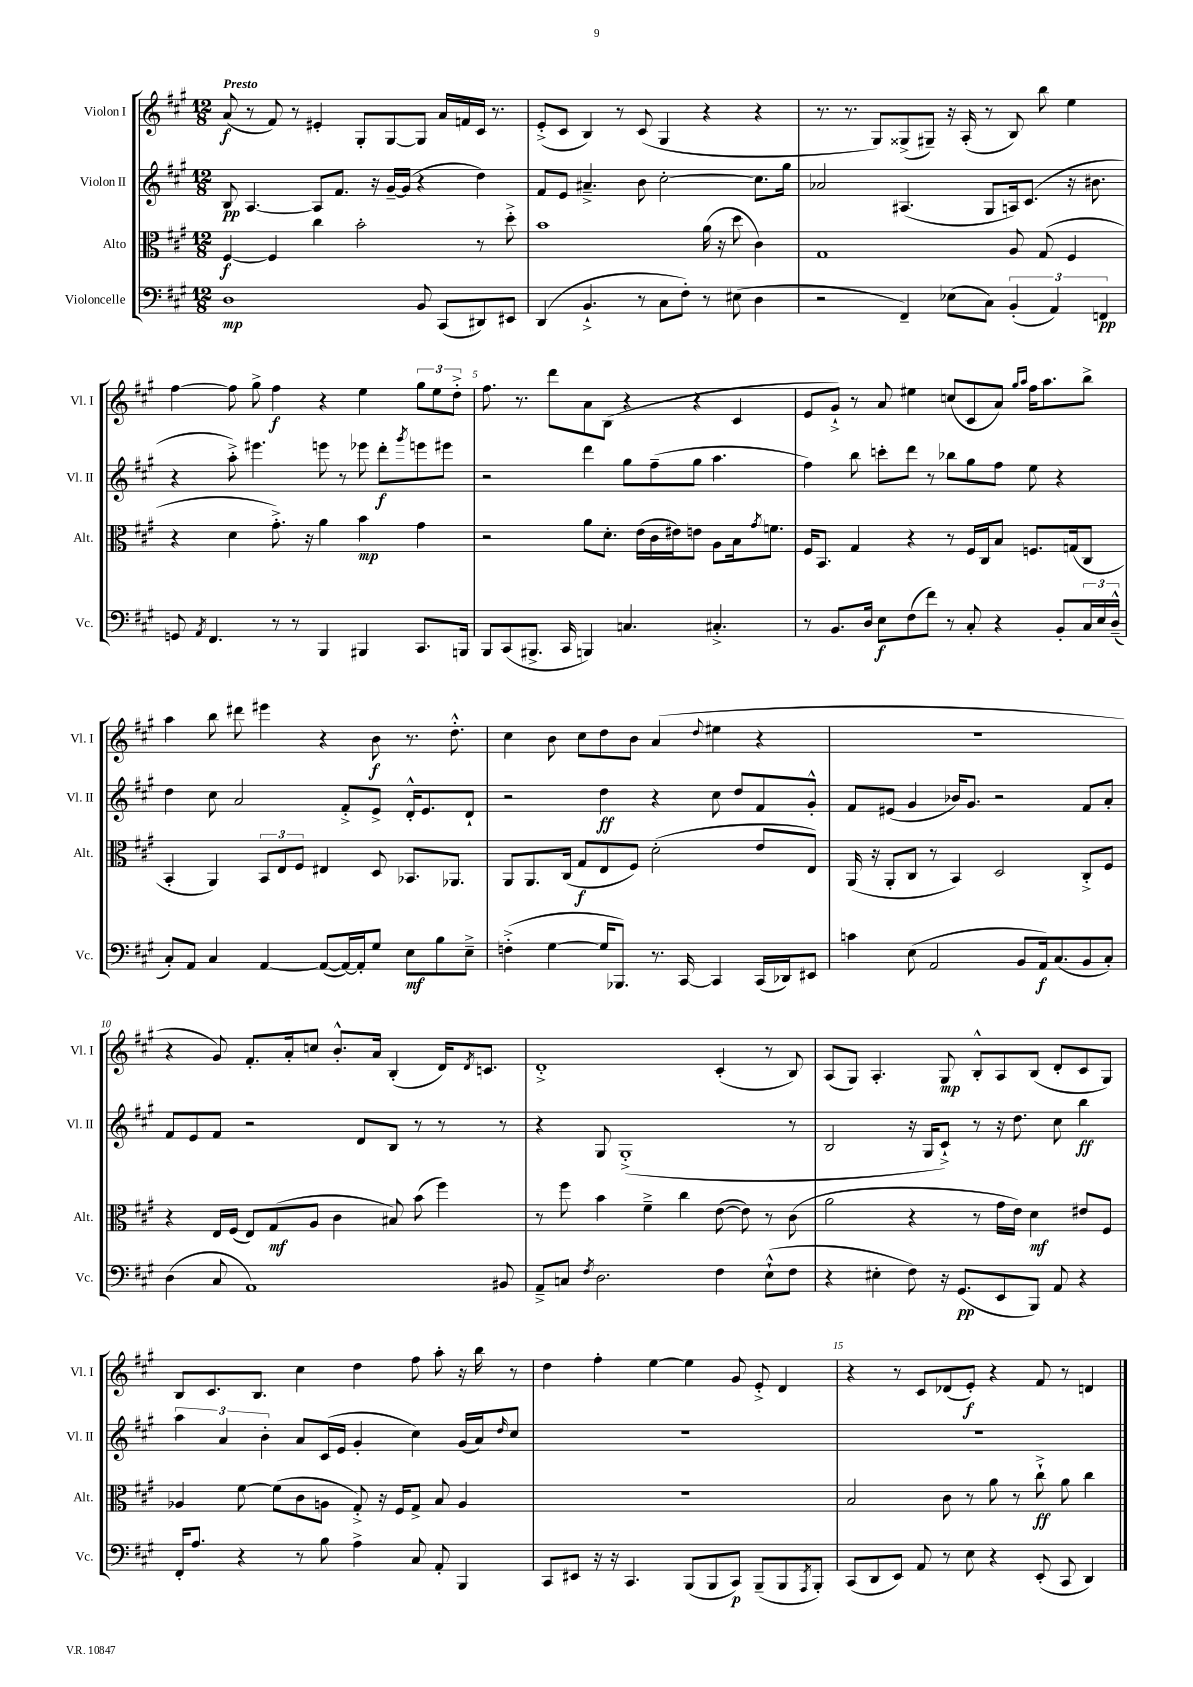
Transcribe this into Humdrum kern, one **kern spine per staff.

**kern	**dynam	**kern	**dynam	**kern	**dynam	**kern	**dynam
*part4	*part4	*part3	*part3	*part2	*part2	*part1	*part1
*staff4	*staff4	*staff3	*staff3	*staff2	*staff2	*staff1	*staff1
*I"Violoncelle	*	*I"Alto	*	*I"Violon II	*	*I"Violon I	*
*I'Vc.	*	*I'Alt.	*	*I'Vl. II	*	*I'Vl. I	*
*clefF4	*	*clefC3	*	*clefG2	*	*clefG2	*
*k[f#c#g#]	*	*k[f#c#g#]	*	*k[f#c#g#]	*	*k[f#c#g#]	*
*M12/8	*	*M12/8	*	*M12/8	*	*M12/8	*
=1	=1	=1	=1	=1	=1	=1	=1
!	!	!	!	!	!	!LO:TX:a:B:t=Presto	!
1D	mp	[4F#/	f	8B/	pp	(8a/	f
.	.	.	.	[4.A/	.	8r	.
.	.	4F#/]	.	.	.	8f#/)	.
.	.	.	.	.	.	8r	.
.	.	4cc#\	.	8A/L]	.	4e#X'/	.
.	.	.	.	8.f#/J	.	.	.
.	.	2b'\	.	.	.	8G#'/L	.
.	.	.	.	16r	.	.	.
.	.	.	.	[16g#~/LL	.	[8G#/	.
.	.	.	.	(16g#/JJ]	.	.	.
8BB/	.	.	.	4r	.	8G#/J]	.
(8CC#/L	.	.	.	.	.	16a/LL	.
.	.	.	.	.	.	16fn/	.
8DD#X/)	.	8r	.	4dd\)	.	16c#/JJ	.
.	.	.	.	.	.	8.r	.
8EE#X/J	.	8dd'^\	.	.	.	.	.
=2	=2	=2	=2	=2	=2	=2	=2
(4DD/	.	1b	.	8f#/L	.	(8e'^/L	.
.	.	.	.	8e/J	.	8c#/J	.
4.BB`^/	.	.	.	4.a#X~^/	.	4B/)	.
.	.	.	.	.	.	8r	.
8r	.	.	.	8b\	.	(8c#/	.
8C#\L	.	.	.	[2cc#'\	.	4G#/	.
8F#'\J)	.	.	.	.	.	.	.
8r	.	(16a\	.	.	.	4r	.
.	.	16r	.	.	.	.	.
(8E#X\	.	8dd\	.	.	.	.	.
4D\	.	4c#\)	.	8.cc#\L]	.	4r	.
.	.	.	.	16gg#\Jk	.	.	.
=3	=3	=3	=3	=3	=3	=3	=3
2r	.	1G#	.	2a-X/	.	8.r	.
.	.	.	.	.	.	8.r	.
.	.	.	.	.	.	8G#/L)	.
4FF#~/)	.	.	.	(4.A#X/	.	(8G##X^/	.
.	.	.	.	.	.	8G#X~/J)	.
(8E-X\L	.	.	.	.	.	16r	.
.	.	.	.	.	.	(16A'/	.
8C#\J)	.	.	.	8G#/L	.	8r	.
(6BB'/	.	8A/	.	16An/k)	.	8B/)	.
.	.	.	.	(8.c#/J	.	.	.
.	.	(8G#/	.	.	.	8bb\	.
6AA/)	.	.	.	.	.	.	.
.	.	4F#/	.	16r	.	4ee\	.
.	.	.	.	8.b#X\	.	.	.
6FFn/	pp	.	.	.	.	.	.
!!LO:LB:g=z
=4	=4	=4	=4	=4	=4	=4	=4
8GGn/	.	4r	.	4r	.	[4ff#\	.
8qAA/	.	.	.	.	.	.	.
4.FF#/	.	.	.	.	.	.	.
.	.	4d\	.	8aa'^\)	.	8ff#\]	.
.	.	.	.	4.eee#X\	.	8gg#^\	.
8r	.	8.g#'^\)	.	.	.	4ff#\	f
8r	.	.	.	.	.	.	.
.	.	16r	.	.	.	.	.
4BBB/	.	4a\	.	8eeen\	.	4r	.
.	.	.	.	8r	.	.	.
4BBB#X/	.	4b\	mp	8eee-X\	.	4ee\	.
.	.	.	.	8ddd'\L	f	.	.
.	.	.	.	8qggg#/	.	.	.
8.CC#/L	.	4g#\	.	8eeen\	.	12gg#\L	.
.	.	.	.	.	.	12ee\	.
.	.	.	.	8eee#X\J	.	.	.
.	.	.	.	.	.	12dd'^\J	.
16BBBn/Jk	.	.	.	.	.	.	.
=5	=5	=5	=5	=5	=5	=5	=5
8BBB/L	.	2r	.	2r	.	8.ff#\	.
(8CC#/	.	.	.	.	.	.	.
.	.	.	.	.	.	8.r	.
8.BBB#X^/J	.	.	.	.	.	.	.
.	.	.	.	.	.	8ddd\L	.
16CC#/	.	.	.	.	.	.	.
4BBBn/)	.	8a\L	.	4ddd\	.	8a\	.
.	.	8.d'\J	.	.	.	(8B\J	.
4.Cn/	.	.	.	8gg#\L	.	4r	.
.	.	(16e\LL	.	.	.	.	.
.	.	16c#\	.	(8ff#~\	.	.	.
.	.	16e#X\J)	.	.	.	.	.
.	.	8en\J	.	8gg#\J	.	4r	.
4.C#X'^/	.	8A\L	.	4.aa\	.	.	.
.	.	16B\k	.	.	.	4c#/	.
.	.	8qg#/	.	.	.	.	.
.	.	8.fn\J	.	.	.	.	.
=6	=6	=6	=6	=6	=6	=6	=6
8r	.	16F#/KL	.	4ff#\)	.	8e/L	.
.	.	8.BB/J	.	.	.	.	.
8.BB/L	.	.	.	.	.	8g#`^/J)	.
.	.	4G#/	.	8bb\	.	8r	.
16D/Jk	.	.	.	.	.	.	.
8E\L	f	.	.	8cccn'\L	.	8a/	.
(8F#\	.	4r	.	8ddd\J	.	4ee#X\	.
8f#\J)	.	.	.	8r	.	.	.
8r	.	8r	.	8bb-X\L	.	(8ccn/L	.
8C#'/	.	16F#/LL	.	8gg#\	.	8c#/	.
.	.	16C#/J	.	.	.	.	.
4r	.	8B/J	.	8ff#\J	.	8a/J)	.
.	.	.	.	.	.	16qqgg#/LL	.
.	.	.	.	.	.	16qqaa/JJ	.
.	.	8.Fn/L	.	8ee\	.	16ff#\KL	.
.	.	.	.	.	.	8.aa\	.
8BB'/L	.	.	.	4r	.	.	.
.	.	(16Gn/k	.	.	.	.	.
24C#/L	.	8C#/J	.	.	.	8bb^\J	.
24E/	.	.	.	.	.	.	.
(24D~^^/JJ	.	.	.	.	.	.	.
!!LO:LB:g=z
=7	=7	=7	=7	=7	=7	=7	=7
8C#'/L)	.	4BB'/	.	4dd\	.	4aa\	.
8AA/J	.	.	.	.	.	.	.
4C#/	.	4AA/)	.	8cc#\	.	8bb\	.
.	.	.	.	2a/	.	8ddd#X\	.
[4AA/	.	12BB/L	.	.	.	4eee#X\	.
.	.	12E/	.	.	.	.	.
.	.	12F#/J	.	.	.	.	.
(8AA/L_	.	4E#X/	.	.	.	4r	.
16AA/L_)	.	.	.	8f#'^/L	.	.	.
16AA'/J]	.	.	.	.	.	.	.
8G#/J	.	8D/	.	8e^/J	.	8b\	f
8E\L	mf	8.BB-X/L	.	16d'^^/KL	.	8.r	.
.	.	.	.	8.e/	.	.	.
8B\	.	.	.	.	.	.	.
.	.	8.AA-X/J	.	.	.	8.dd'^^\	.
8E~^\J	.	.	.	8d`/J	.	.	.
=8	=8	=8	=8	=8	=8	=8	=8
(4Fn'^\	.	8AA/L	.	2r	.	4cc#\	.
.	.	8.AA/	.	.	.	.	.
[4G#\	.	.	.	.	.	8b\	.
.	.	(16C#/Jk	.	.	.	.	.
.	.	8G#/L	f	.	.	8cc#\L	.
16G#/KL]	.	8E/	.	4dd\	ff	8dd\	.
8.BBB-X/J)	.	.	.	.	.	.	.
.	.	8F#/J)	.	.	.	8b\J	.
8.r	.	(2d'\	.	4r	.	(4a/	.
[16CC#/	.	.	.	.	.	.	.
.	.	.	.	.	.	8qqdd/	.
4CC#/]	.	.	.	8cc#\	.	4ee#X\	.
.	.	.	.	8dd/L	.	.	.
(16CC#/LL	.	8e/L	.	8f#/	.	4r	.
16DD-X/J)	.	.	.	.	.	.	.
8EE#X/J	.	8E/J)	.	8g#'^^/J	.	.	.
=9	=9	=9	=9	=9	=9	=9	=9
4cn\	.	(16AA/	.	8f#/L	.	1.r	.
.	.	16r	.	.	.	.	.
.	.	8AA'/L	.	(8e#X/J	.	.	.
(8E\	.	8C#/J	.	4g#/	.	.	.
2AA/	.	8r	.	.	.	.	.
.	.	4BB/)	.	16b-X/KL)	.	.	.
.	.	.	.	8.g#/J	.	.	.
.	.	2D/	.	2r	.	.	.
8BB/L	.	.	.	.	.	.	.
16AA/k)	f	.	.	.	.	.	.
(8.C#/	.	.	.	.	.	.	.
8BB/	.	8C#'^/L	.	8f#/L	.	.	.
8C#'/J)	.	8F#/J	.	8a'/J	.	.	.
!!LO:LB:g=z
=10	=10	=10	=10	=10	=10	=10	=10
(4D\	.	4r	.	8f#/L	.	4r	.
.	.	.	.	8e/	.	.	.
8C#/	.	16E/LL	.	8f#/J	.	8g#/)	.
.	.	(16F#/JJ	.	.	.	.	.
1AA)	.	8E/L)	.	2r	.	8.f#'/L	.
.	.	(8G#/	mf	.	.	.	.
.	.	.	.	.	.	16a'/k	.
.	.	8A/J	.	.	.	8ccn/J	.
.	.	4c#\	.	.	.	8.b'^^/L	.
.	.	.	.	8d/L	.	.	.
.	.	.	.	.	.	16a/Jk	.
.	.	8B#X/)	.	8B/J	.	(4B'/	.
.	.	(8b\	.	8r	.	.	.
.	.	4ff#\)	.	8r	.	16d/KL)	.
.	.	.	.	.	.	8qd/	.
.	.	.	.	.	.	8.cn/J	.
8BB#X/	.	.	.	8r	.	.	.
=11	=11	=11	=11	=11	=11	=11	=11
8AA~^/L	.	8r	.	4r	.	1d'^	.
8Cn/J	.	8ff#\	.	.	.	.	.
8qF#/	.	.	.	.	.	.	.
2.D\	.	4b\	.	8G#/	.	.	.
.	.	.	.	(1G#'^	.	.	.
.	.	4f#~^\	.	.	.	.	.
.	.	4cc#\	.	.	.	.	.
4F#\	.	([8e\	.	.	.	(4c#'/	.
.	.	8e\])	.	.	.	.	.
(8E`^^\L	.	8r	.	.	.	8r	.
8F#\J	.	(8c#\	.	8r	.	8B/)	.
=12	=12	=12	=12	=12	=12	=12	=12
4r	.	2a\	.	2B/	.	(8A/L	.
.	.	.	.	.	.	8G#/J)	.
4E#X'\	.	.	.	.	.	4.A'/	.
8F#\)	.	4r	.	16r	.	.	.
.	.	.	.	16G#/KL	.	.	.
16r	.	.	.	8c#`^/J)	.	8G#/	mp
(8.GG#/L	pp	.	.	.	.	.	.
.	.	8r	.	8r	.	8B'^^/L	.
8EE/	.	16g#\LL	.	16r	.	8A/	.
.	.	16e\JJ)	.	8.dd\	.	.	.
8BBB/J)	.	4d\	mf	.	.	(8B/J	.
8AA/	.	.	.	8cc#\	.	8d'/L	.
4r	.	8e#X/L	.	4bb\	ff	8c#/	.
.	.	8F#/J	.	.	.	8G#/J)	.
!!LO:LB:g=z
=13	=13	=13	=13	=13	=13	=13	=13
16FF#'/KL	.	4A-X/	.	6aa\	.	8B/L	.
8.A/J	.	.	.	.	.	.	.
.	.	.	.	.	.	8.c#/	.
.	.	.	.	6a/	.	.	.
4r	.	[8f#\	.	.	.	.	.
.	.	.	.	.	.	8.B/J	.
.	.	.	.	6b'\	.	.	.
.	.	(8f#\L]	.	.	.	.	.
8r	.	8c#\	.	8a/L	.	4cc#\	.
8B\	.	8An\J	.	(16c#/L	.	.	.
.	.	.	.	16e/JJ	.	.	.
4A^\	.	8G#'^/)	.	4g#'/	.	4dd\	.
.	.	16r	.	.	.	.	.
.	.	16F#/KL	.	.	.	.	.
8C#/	.	8G#^/J	.	4cc#\)	.	8ff#\	.
8AA'/	.	8B/	.	.	.	8aa'\	.
4BBB/	.	4A/	.	(16g#/LL	.	16r	.
.	.	.	.	16a/J)	.	16bb\	.
.	.	.	.	16qqdd/	.	.	.
.	.	.	.	8cc#/J	.	8r	.
=14	=14	=14	=14	=14	=14	=14	=14
8CC#/L	.	1.r	.	1.r	.	4dd\	.
8EE#X/J	.	.	.	.	.	.	.
16r	.	.	.	.	.	4ff#'\	.
16r	.	.	.	.	.	.	.
4.CC#/	.	.	.	.	.	.	.
.	.	.	.	.	.	[4ee\	.
(8BBB/L	.	.	.	.	.	4ee\]	.
8BBB/	.	.	.	.	.	.	.
8CC#/J)	p	.	.	.	.	8g#/	.
(8BBB~/L	.	.	.	.	.	8e'^/	.
8BBB/	.	.	.	.	.	4d/	.
8qAAA/	.	.	.	.	.	.	.
8BBB'/J)	.	.	.	.	.	.	.
=15	=15	=15	=15	=15	=15	=15	=15
(8CC#/L	.	2B/	.	1.r	.	4r	.
8DD/	.	.	.	.	.	.	.
8EE/J)	.	.	.	.	.	8r	.
8AA/	.	.	.	.	.	8c#/L	.
8r	.	8c#\	.	.	.	(8d-X/	.
8E\	.	8r	.	.	.	8e'/J)	f
4r	.	8a\	.	.	.	4r	.
.	.	8r	.	.	.	.	.
(8EE'/	.	8cc#`^\	ff	.	.	8f#/	.
8CC#/	.	8a\	.	.	.	8r	.
4DD/)	.	4cc#\	.	.	.	4dn/	.
==	==	==	==	==	==	==	==
*-	*-	*-	*-	*-	*-	*-	*-
